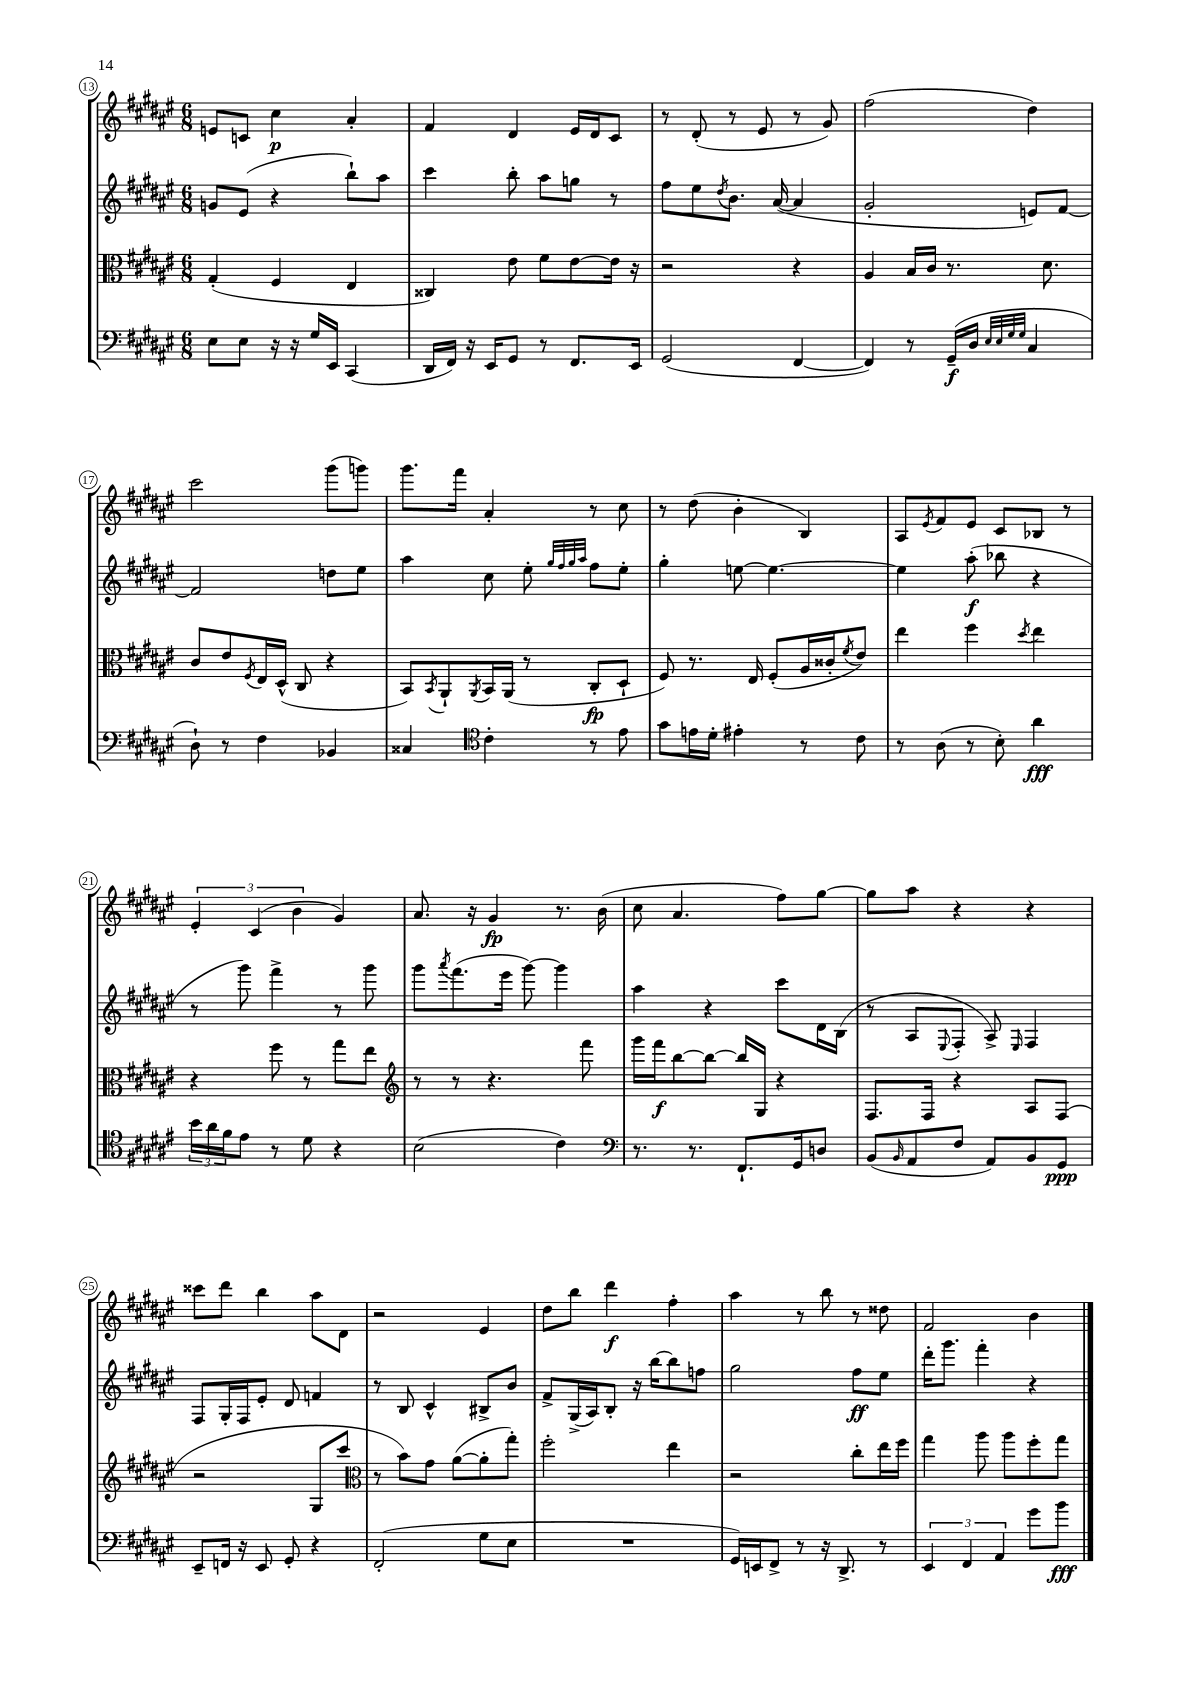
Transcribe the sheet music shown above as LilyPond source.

<<
\new StaffGroup <<
\new Staff = "s0" {
    \clef treble \key fis \major \numericTimeSignature \time 6/8
    e'8 c'8 cis''4\p ais'4-. |
    fis'4 dis'4 eis'16 dis'16 cis'8 |
    r8 dis'8-.( r8 eis'8 r8 gis'8) |
    fis''2( dis''4) |
    cis'''2 gis'''8( g'''8) |
    gis'''8. fis'''16 ais'4-. r8 cis''8 |
    r8 dis''8( b'4-. b4) |
    ais8 \acciaccatura { eis'8 } fis'8 eis'8 cis'8 bes8 r8 |
    \tuplet 3/2 { eis'4-. cis'4( b'4 } gis'4) |
    ais'8. r16 gis'4\fp r8. b'16( |
    cis''8 ais'4. fis''8) gis''8~ |
    gis''8 ais''8 r4 r4 |
    cisis'''8 dis'''8 b''4 ais''8 dis'8 |
    r2 eis'4 |
    dis''8 b''8 dis'''4\f fis''4-. |
    ais''4 r8 b''8 r8 disis''8 |
    fis'2 b'4 \bar "|." |
}
\new Staff = "s1" {
    \clef treble \key fis \major \numericTimeSignature \time 6/8
    g'8 eis'8( r4 b''8-!) ais''8 |
    cis'''4 b''8-. ais''8 g''8 r8 |
    fis''8 eis''8 \acciaccatura { dis''8 } b'8. ais'16~( ais'4 |
    gis'2-. e'8) fis'8~ |
    fis'2 d''8 eis''8 |
    ais''4 cis''8 eis''8-. \grace { gis''32 fis''32 gis''32 ais''32 } fis''8 eis''8-. |
    gis''4-. e''8~ e''4.~ |
    e''4 ais''8-.\f( bes''8 r4 |
    r8 gis'''8) fis'''4-> r8 gis'''8 |
    gis'''8 \acciaccatura { ais'''8 } fis'''8.( eis'''16 gis'''8~) gis'''4 |
    ais''4 r4 cis'''8 dis'16 b16( |
    r8 ais8 \appoggiatura { eis8 } fis8-. ais8->) \grace { eis16 } fis4 |
    fis8 gis16-. fis16 eis'8-. dis'8 f'4 |
    r8 b8 cis'4-^ bis8-> b'8 |
    fis'8-> gis16->( ais16) b8-. r16 b''16~ b''8 f''8 |
    gis''2 fis''8\ff eis''8 |
    dis'''16-. gis'''8. fis'''4-. r4 \bar "|." |
}
\new Staff = "s2" {
    \clef alto \key fis \major \numericTimeSignature \time 6/8
    gis4-.( fis4 eis4 |
    cisis4) eis'8 fis'8 eis'8~ eis'16 r16 |
    r2 r4 |
    ais4 b16 cis'16 r8. dis'8. |
    cis'8 eis'8 \acciaccatura { fis8 } eis16 dis16-^( cis8 r4 |
    b,8) \acciaccatura { b,8 } ais,8-! \acciaccatura { ais,8 } b,16 ais,16( r8 cis8-.\fp dis8-! |
    fis8) r8. eis16 fis8-.( ais16 cisis'16-. \acciaccatura { fis'8 } eis'8) |
    eis''4 fis''4 \acciaccatura { dis''8 } eis''4 |
    r4 fis''8 r8 gis''8 eis''8 |
    \clef treble r8 r8 r4. fis'''8 |
    gis'''16 fis'''16\f b''8~ b''8~ b''16 gis16 r4 |
    fis8. fis16 r4 ais8 fis8( |
    r2 gis8 cis'''8 |
    \clef alto r8 b'8) gis'8 ais'8~( ais'8-. gis''8-.) |
    fis''2-. eis''4 |
    r2 cis''8-. eis''16 fis''16 |
    gis''4 ais''8 ais''8 fis''8-. gis''8 \bar "|." |
}
\new Staff = "s3" {
    \clef bass \key fis \major \numericTimeSignature \time 6/8
    eis8 eis8 r16 r16 gis16 eis,16 cis,4( |
    dis,16 fis,16) r16 eis,16 gis,8 r8 fis,8. eis,16 |
    gis,2( fis,4~ |
    fis,4) r8 gis,16--\f( dis16 \grace { eis32 eis32 gis32 gis32 } cis4 |
    dis8-!) r8 fis4 bes,4 |
    cisis4 \clef tenor cis'4-. r8 eis'8 |
    gis'8 e'16 dis'16-. eis'4-. r8 cis'8 |
    r8 ais8( r8 b8-.) ais'4\fff |
    \tuplet 3/2 { b'16 ais'16 fis'16 } eis'8 r8 dis'8 r4 |
    b2( cis'4) |
    \clef bass r8. r8. fis,8.-! gis,16 d8 |
    b,8( \grace { b,16 } ais,8 fis8 ais,8) b,8 gis,8\ppp |
    eis,8-- f,16 r16 eis,8 gis,8-. r4 |
    fis,2-.( gis8 eis8 |
    R2. |
    gis,16) e,16 fis,8-> r8 r16 dis,8.-> r8 |
    \tuplet 3/2 { eis,4 fis,4 ais,4 } gis'8 b'8\fff \bar "|." |
}
>>
>>
\layout { \context { \Score currentBarNumber = #13 \override BarNumber.stencil = #(make-stencil-circler 0.1 0.3 ly:text-interface::print) } }
